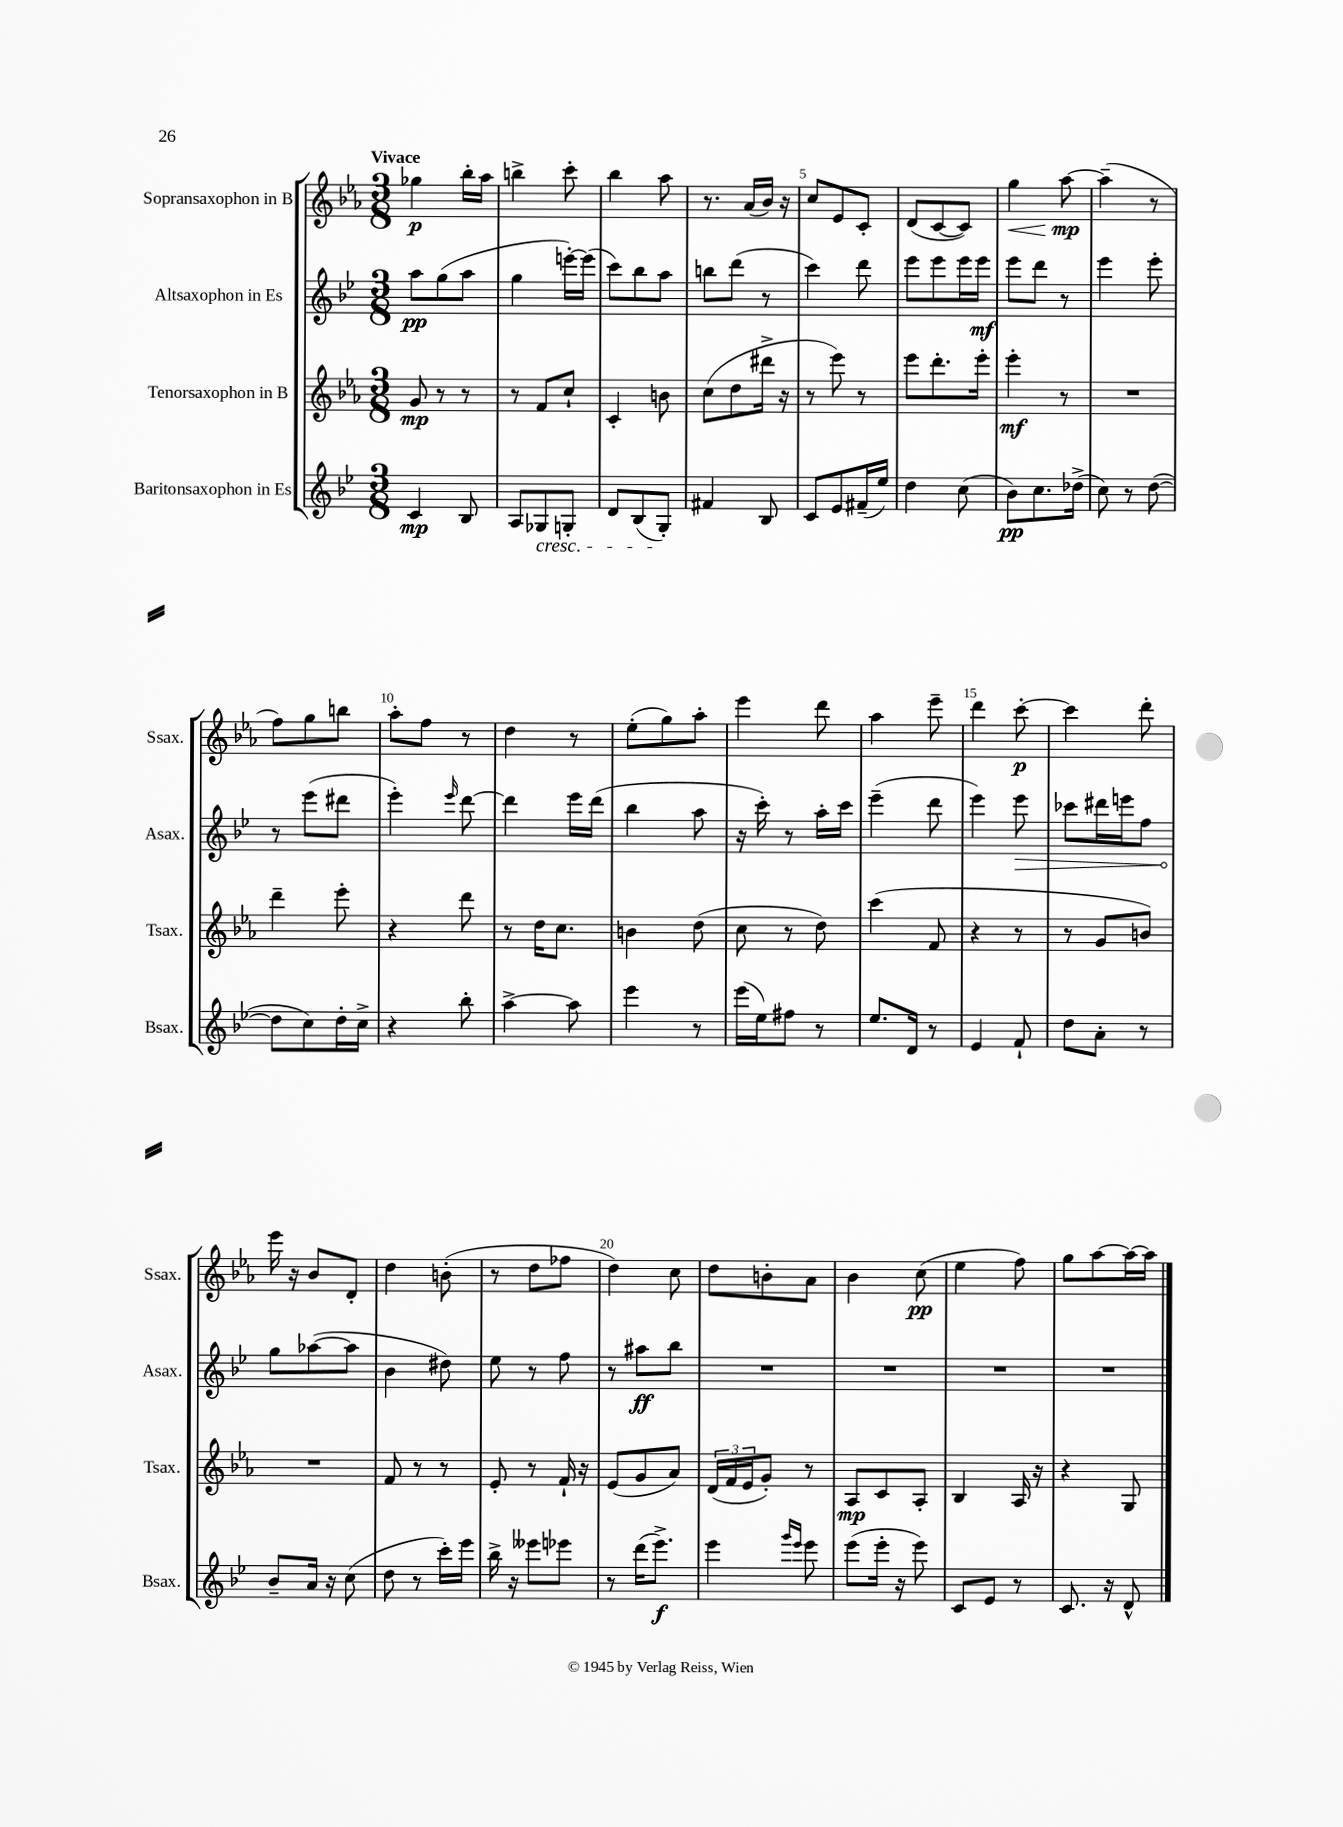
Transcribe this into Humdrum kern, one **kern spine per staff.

**kern	**kern	**kern	**kern
*staff4	*staff3	*staff2	*staff1
*clefG2	*clefG2	*clefG2	*clefG2
*k[b-e-]	*k[b-e-a-]	*k[b-e-]	*k[b-e-a-]
*M3/8	*M3/8	*M3/8	*M3/8
4c	8g	8aa	4gg-
.	8r	(8gg	.
8B-	8r	8aa	16bb-'
.	.	.	16aa-
=	=	=	=
8A	8r	4gg	4bb^
8G-	8f	.	.
8G'	8cc`	[16eee')	8ccc'
.	.	(16eee]	.
=	=	=	=
8d	4c'	8ccc)	4bb-
(8B-	.	8bb-	.
8G')	8b	8aa	8aa-
=	=	=	=
4f#	(8cc	8bb	8.r
.	8dd	(8ddd	.
.	.	.	(16a-
8B-	16ddd#^	8r	16b-)
.	16r	.	16r
=	=	=	=
8c	8r	4ccc)	8cc
8e-	8eee-)	.	8e-
(16f#~	8r	8ddd	8c'
16ee-)	.	.	.
=	=	=	=
4dd	8eee-	8eee-	(8d
.	8.ddd'	8eee-	[8c
(8cc	.	16eee-	8c])
.	16eee-'	16eee-	.
=	=	=	=
8b-)	4eee-'	8eee-	4gg
8.cc	.	8ddd	.
.	8r	8r	[8aa-
(16dd-^	.	.	.
=	=	=	=
8cc)	4.r	4eee-	(4aa-~]
8r	.	.	.
([8dd	.	8eee-'	8r
=	=	=	=
8dd]	4ddd~	8r	8ff)
8cc)	.	(8eee-	8gg
16dd'	8eee-'	8ddd#	8bb
16cc^	.	.	.
=	=	=	=
4r	4r	4eee-')	8aa-'
.	.	.	8ff
.	.	16qqeee-	.
8bb-'	8ddd	[8ddd	8r
=	=	=	=
[4aa^	8r	4ddd]	4dd
.	16dd	.	.
.	8.cc	.	.
8aa]	.	16eee-	8r
.	.	(16ddd	.
=	=	=	=
4eee-	4b	4bb-	(8ee-'
.	.	.	8gg)
8r	(8dd	8aa	8aa-'
=	=	=	=
(16eee-	8cc	16r	4eee-
16ee-)	.	16ccc')	.
8ff#	8r	8r	.
8r	8dd)	16aa'	8ddd
.	.	16ccc	.
=	=	=	=
8.ee-	(4ccc	(4eee-~	4aa-
16d	.	.	.
8r	8f	8ddd	8eee-~
=	=	=	=
4e-	4r	4eee-)	4ddd
8f`	8r	8eee-	[8ccc'
=	=	=	=
8dd	8r	8ccc-	4ccc]
8a'	8g	16ddd#	.
.	.	16eee	.
8r	8b)	8ff	8ddd'
=	=	=	=
8b-~	4.r	8gg	16eee-
.	.	.	16r
16a	.	([8aa-	8b-
16r	.	.	.
(8cc	.	8aa-]	8d'
=	=	=	=
8dd	8f	4b-	4dd
8r	8r	.	.
16ccc')	8r	8dd#)	(8b'
16eee-	.	.	.
=	=	=	=
16bb-^	8e-'	8ee-	8r
16r	.	.	.
8eee--	8r	8r	8dd
8eee-	16f`	8ff	8ff-
.	16r	.	.
=	=	=	=
8r	(8e-	8r	4dd)
(16ddd	8g	8aa#	.
8.eee-^)	.	.	.
.	8a-)	8bb-	8cc
=	=	=	=
4eee-	(24d	4.r	8dd
.	24f	.	.
.	24e-	.	.
.	8g')	.	8b'
16qqggg	.	.	.
16qqeee-	.	.	.
8eee-	8r	.	8a-
=	=	=	=
(8eee-	8A-	4.r	4b-
16eee-'	8c	.	.
16r	.	.	.
8eee-)	8A-'	.	(8cc
=	=	=	=
8c	4B-	4.r	4ee-
8e-	.	.	.
8r	16A-	.	8ff)
.	16r	.	.
=	=	=	=
8.c	4r	4.r	8gg
.	.	.	[8aa-
16r	.	.	.
8d^^	8G	.	16aa-_
.	.	.	16aa-]
==	==	==	==
*-	*-	*-	*-
